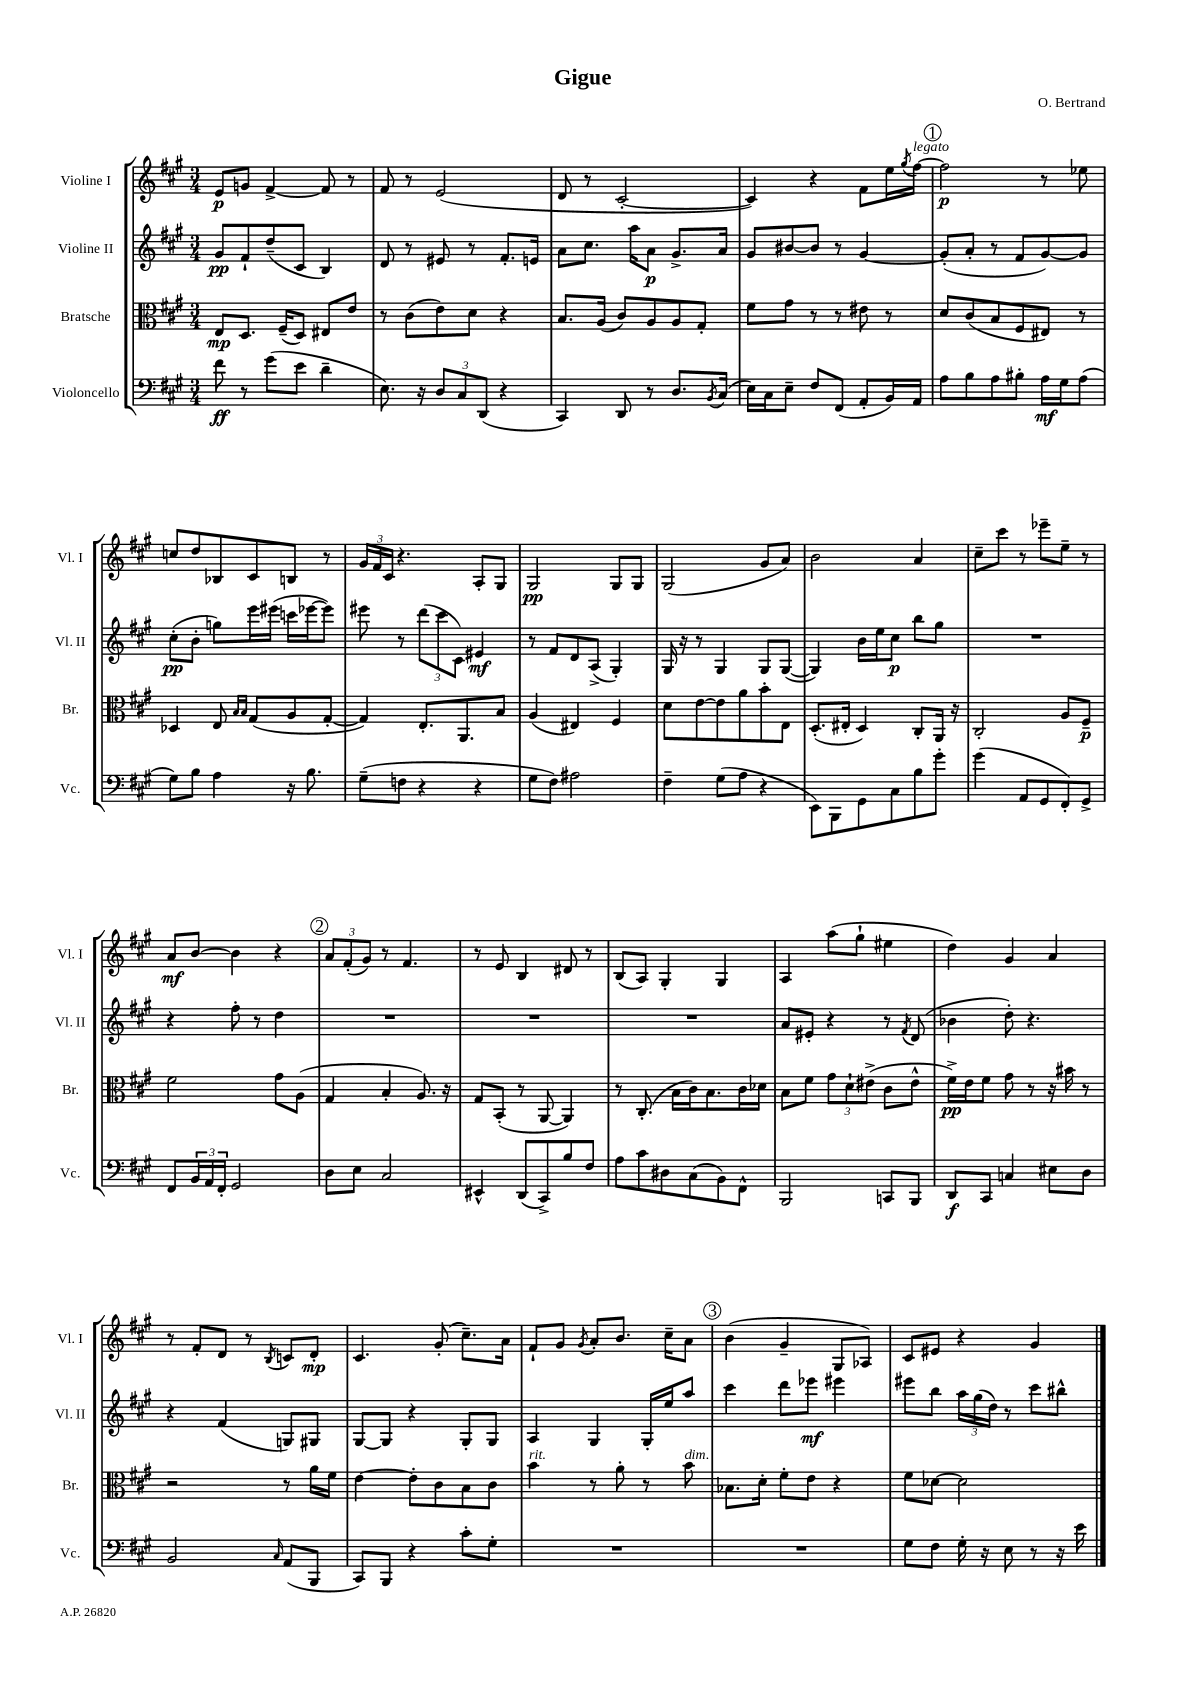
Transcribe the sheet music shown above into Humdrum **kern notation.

**kern	**kern	**kern	**kern
*staff4	*staff3	*staff2	*staff1
*clefF4	*clefC3	*clefG2	*clefG2
*k[f#c#g#]	*k[f#c#g#]	*k[f#c#g#]	*k[f#c#g#]
*M3/4	*M3/4	*M3/4	*M3/4
8f#	8E	8g#	8e
8r	8.D	8f#`	8g
(8g#	.	(8dd~	[4f#^
.	(16F#~	.	.
8e	8D)	8c#	.
4d~	8E#	4B)	8f#]
.	8e	.	8r
=	=	=	=
8.E)	8r	8d	8f#
.	(8c#	8r	8r
16r	.	.	.
12D	8e)	8e#	(2e
12C#	.	.	.
.	8d	8r	.
(12DD	.	.	.
4r	4r	8.f#'	.
.	.	16e	.
=	=	=	=
4CC#)	8.B	8a	8d
.	.	8.cc#	8r
.	(16A	.	.
8DD	8c#)	.	[2c#'
.	.	16aa	.
8r	8A	8a	.
8.D	8A	8.g#^	.
.	8G#'	.	.
8qBB	.	.	.
(16C#	.	16a	.
=	=	=	=
16E)	8f#	8g#	4c#])
16C#	.	.	.
8E~	8g#	[8b#	.
8F#	8r	8b#]	4r
(8FF#	8r	8r	.
8AA'	8e#	[4g#	8f#
16BB)	8r	.	16ee
.	.	.	8qgg#
16AA	.	.	[16ff#
=	=	=	=
8A	8d	(8g#']	2ff#]
8B	(8c#	8a'	.
8A	8B	8r	.
8B#'	8F#	8f#	.
16A	8E#)	[8g#)	8r
16G#	.	.	.
(8A	8r	8g#]	8ee-
=	=	=	=
8G#)	4D-	(8cc#'	8cc
8B	.	8b'	8dd
4A	8E	8gg)	8B-
.	16qqB	.	.
.	16qqB	.	.
.	(8G#	16eee	8c#
.	.	(16eee#	.
16r	8A	16ccc	8B
8.B	.	[16eee-	.
.	[8G#'	8eee-])	8r
=	=	=	=
(8G#~	4G#])	8eee#	24g#
.	.	.	24f#
.	.	.	24c#
8F	.	8r	4.r
4r	8.E'	(12ddd	.
.	.	12ccc#	.
.	.	12c#)	.
.	8.AA	.	.
4r	.	4e#	8A'
.	8B	.	8G#
=	=	=	=
8G#	(4A	8r	2G#
8F#)	.	8f#	.
2A#	4E#)	8d	.
.	.	(8A^	.
.	4F#	4G#')	8G#
.	.	.	8G#
=	=	=	=
4F#~	8d	16G#	(2G#
.	.	16r	.
.	[8e	8r	.
(8G#	8e]	4G#	.
8A	8a	.	.
4r	8b'	8G#	8g#
.	8E	([8G#	8a)
=	=	=	=
8EE)	(8.D'	4G#])	2b
8BBB	.	.	.
.	16E#'	.	.
8GG#	4D)	16b	.
.	.	16ee	.
8C#	.	8cc#	.
8B	8C#'	8bb	4a
8g#'	16AA	8gg#	.
.	16r	.	.
=	=	=	=
(4g#	2C#'	2.r	8cc#~
.	.	.	8ccc#
8AA	.	.	8r
8GG#	.	.	8eee-~
8FF#')	8A	.	8ee~
8GG#^	8F#~	.	8r
=	=	=	=
8FF#	2f#	4r	8a
24BB	.	.	[8b
24AA	.	.	.
24FF#'	.	.	.
2GG#	.	8ff#'	4b]
.	.	8r	.
.	8g#	4dd	4r
.	(8A	.	.
=	=	=	=
8D	4G#	2.r	12a
.	.	.	(12f#'
8E	.	.	.
.	.	.	12g#)
2C#	4B'	.	8r
.	.	.	4.f#
.	8.A)	.	.
.	16r	.	.
=	=	=	=
4EE#^^	8G#	2.r	8r
.	(8BB'	.	8e
(8DD	8r	.	4B
8CC#^)	[8AA	.	.
8B	4AA])	.	8d#
8F#	.	.	8r
=	=	=	=
8A	8r	2.r	(8B
8c#	(8.C#'	.	8A)
8D#	.	.	4G#'
.	16B	.	.
(8C#	16c#)	.	.
.	8.B	.	.
8BB)	.	.	4G#
8FF#^^	16c#	.	.
.	16d-	.	.
=	=	=	=
2BBB	8B	8a	4A
.	8f#	8e#'	.
.	12g#	4r	(8aa
.	12d`	.	.
.	.	.	8gg#`
.	(12e#^	.	.
8CC	8c#	8r	4ee#
.	.	8qf#	.
8BBB	8e#^^	(8d	.
=	=	=	=
8DD	16f#^)	4b-	4dd)
.	16e	.	.
8CC#	8f#	.	.
4C	8g#	8dd')	4g#
.	8r	4.r	.
8E#	16r	.	4a
.	16b#	.	.
8D	8r	.	.
=	=	=	=
2BB	2r	4r	8r
.	.	.	8f#'
.	.	(4f#	8d
.	.	.	8r
16qqC#	.	.	8qB
(8AA	8r	8G)	8c
8BBB	16a	8G#	8d'
.	16f#	.	.
=	=	=	=
8CC#)	[4e	[8G#	4.c#
8BBB	.	8G#]	.
4r	8e']	4r	.
.	8c#	.	(8g#'
8c#'	8B	8G#'	8.cc#~)
8G#'	8c#	8G#	.
.	.	.	16a
=	=	=	=
2.r	4b	4A	8f#`
.	.	.	8g#
.	.	.	8qg#
.	8r	4G#	8a'
.	8a'	.	8.b
.	8r	16G#'	.
.	.	16ee	16cc#~
.	8b	8aa	8a
=	=	=	=
2.r	8.B-	4ccc#	(4b
.	16d'	.	.
.	8f#'	8ddd	4g#~
.	8e	8eee-	.
.	4r	4eee#	8G#
.	.	.	8A-)
=	=	=	=
8G#	8f#	8eee#	8c#
8F#	[8d-	8bb	8e#
16G#'	2d-]	24aa	4r
.	.	(24gg#	.
16r	.	.	.
.	.	24dd)	.
8E	.	8r	.
8r	.	8ccc#	4g#
16r	.	8bb#^^	.
16e	.	.	.
==	==	==	==
*-	*-	*-	*-
